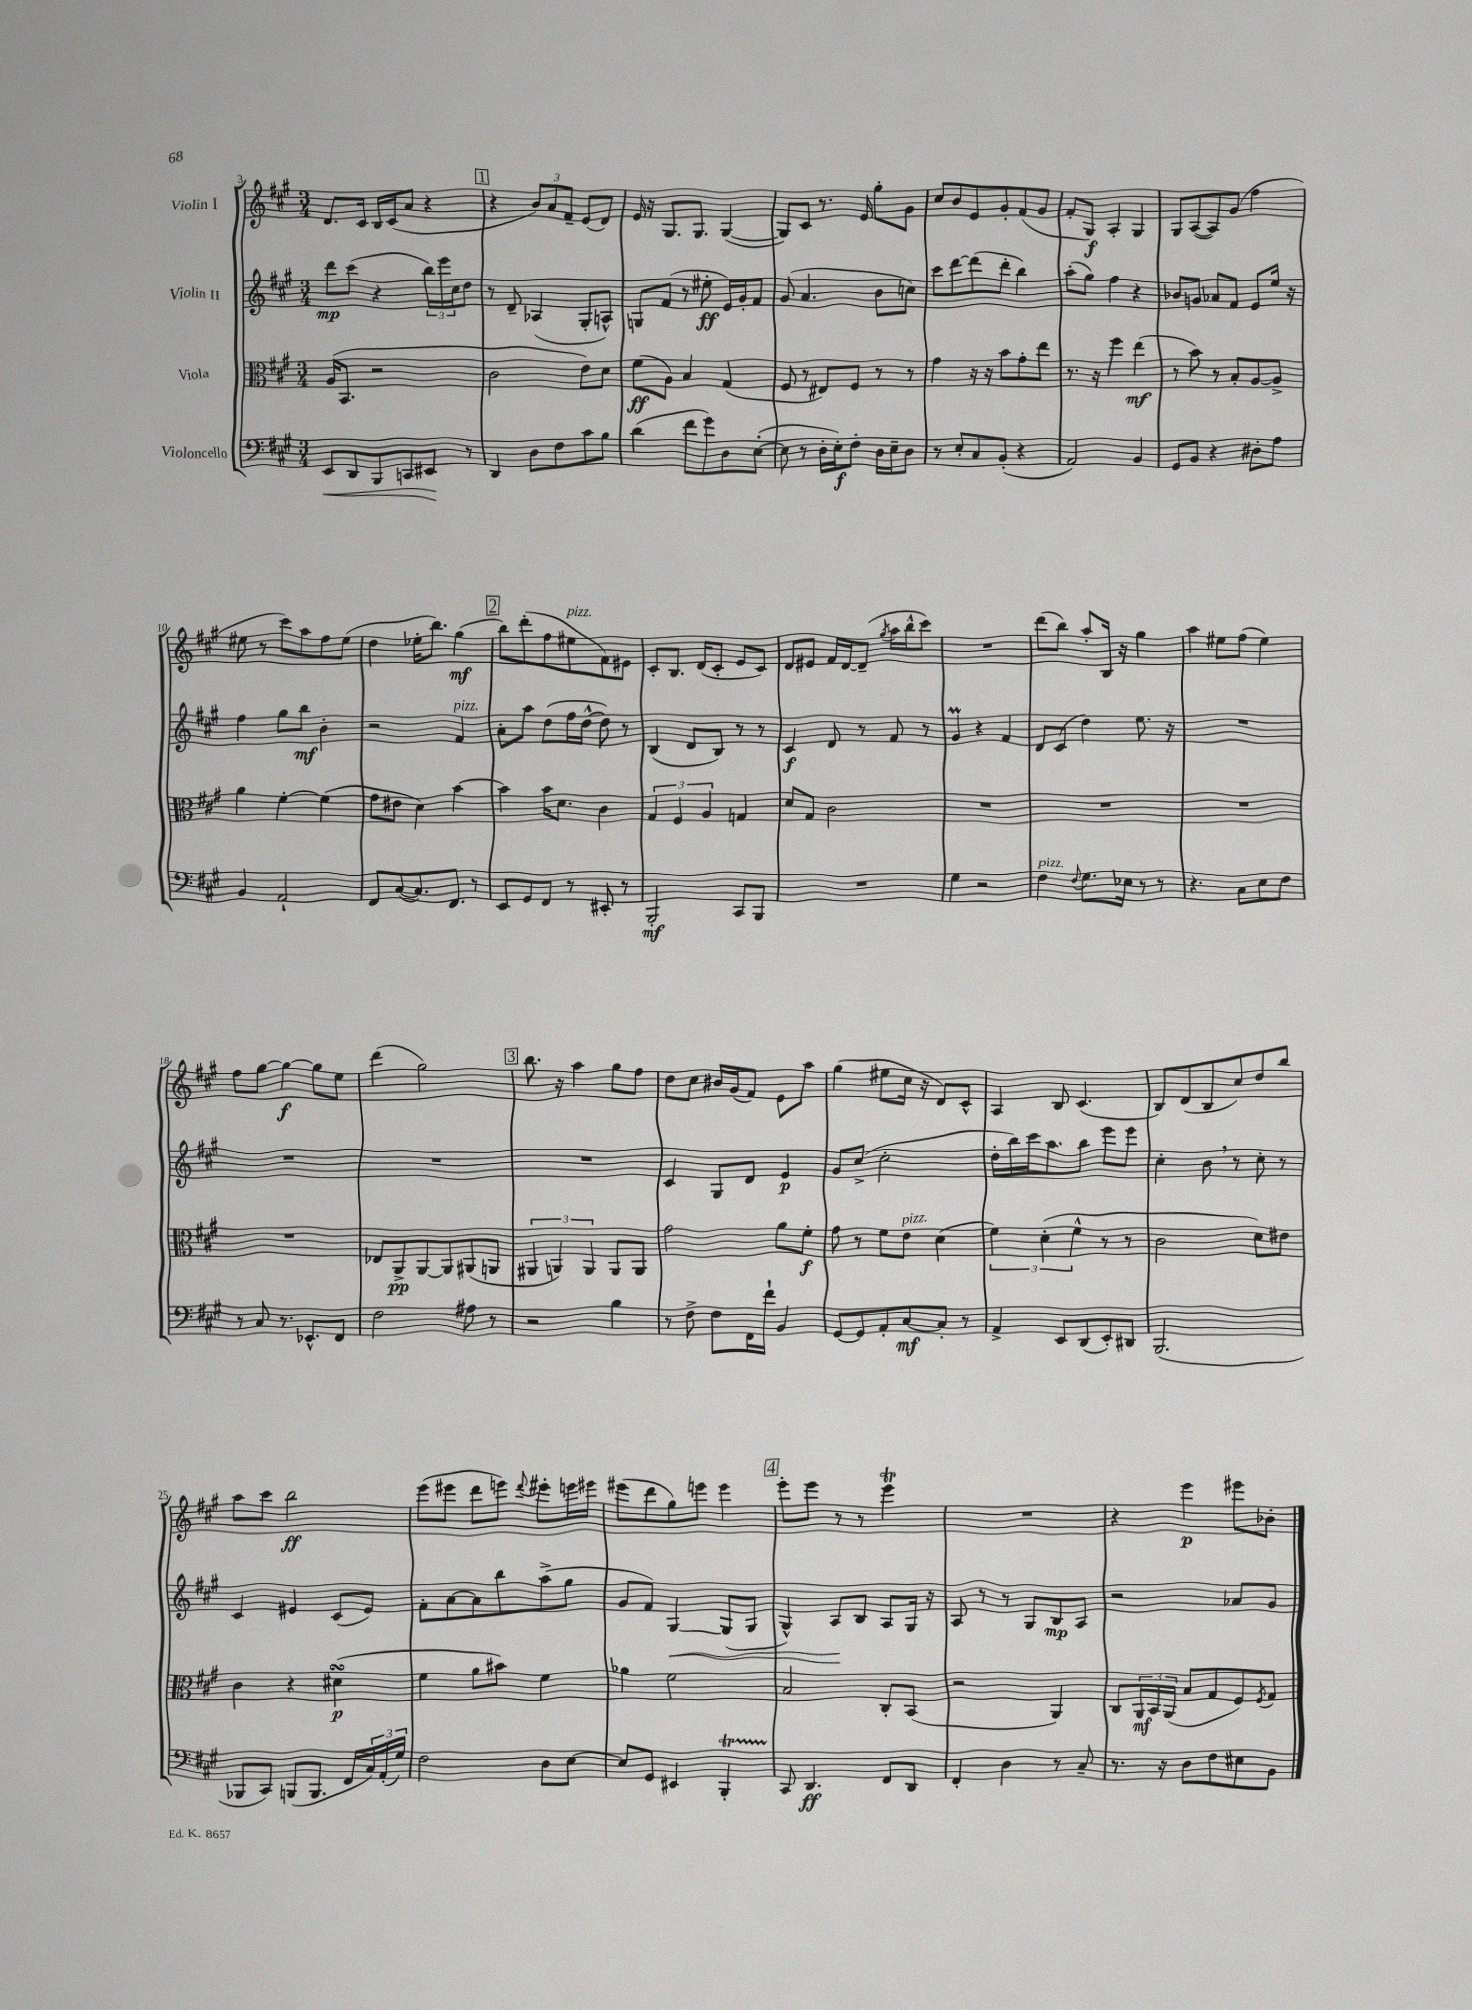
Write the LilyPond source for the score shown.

<<
\new StaffGroup <<
\new Staff = "s0" \with { instrumentName = "Violin I" } {
    \clef treble \key a \major \numericTimeSignature \time 3/4
    d'8. cis'16 b16 cis'16( a'8 r4 |
    \mark \markup { \box "1" } r4 \tuplet 3/2 { b'8) a'8 fis'8-- } e'8( d'8) |
    e'16 r16 gis8. gis8. gis4~( |
    gis8) cis'8 r8. e'16 gis''8-. gis'8 |
    cis''8 b'8 e'8 gis'8-. fis'8( gis'8 |
    fis'8-. gis8\f) a4-. gis4 |
    gis8 a8~( a8) gis'8( fis''4 |
    eis''8 r8 cis'''8) a''8 fis''8 eis''8( |
    d''4 ees''16-. b''8.) gis''4\mf( |
    \mark \markup { \box "2" } b''8) d'''8-.( fis''8 eis''8^\markup { \italic "pizz." } fis'8) eis'8 |
    cis'8-. b8. d'16( cis'8-. e'8 cis'8) |
    d'8 eis'8 fis'16 d'16~ d'8--( \acciaccatura { gis''8 } a''16 b''16-^ cis'''8) |
    R2. |
    d'''8( b''8) a''8-. b16 r16 gis''4 |
    a''4 eis''8 fis''8( eis''4) |
    fis''8 gis''8~ gis''4~\f gis''8 e''8 |
    d'''4( gis''2) |
    \mark \markup { \box "3" } b''8. r16 a''4 gis''8 fis''8 |
    d''8 cis''8 bis'16 gis'16( fis'8) e'8 a''8 |
    gis''4( eis''8 cis''16 r16 d'8) cis'8-^ |
    a4 b8 cis'4.( |
    b8) d'8( b8 cis''8) d''8 b''8 |
    a''8 cis'''8 b''2\ff |
    e'''8( eis'''8 d'''8 e'''8) \appoggiatura { d'''8 } eis'''8-. e'''16 eis'''16 |
    eis'''8( d'''8 gis''8) e'''8 e'''4 |
    \mark \markup { \box "4" } e'''8-. e'''8 r8 r8 e'''4\trill |
    R2. |
    r4 e'''4\p eis'''8 bes'8-. \bar "|." |
}
\new Staff = "s1" \with { instrumentName = "Violin II" } {
    \clef treble \key a \major \numericTimeSignature \time 3/4
    d'''8\mp cis'''8( r4 \tuplet 3/2 { b''16) e'''16 cis''16 } d''8 |
    \mark \markup { \box "1" } r8 d'8-- aes4( gis8-. a8-^) |
    g8 fis'8( r8 eis''8-.\ff e'16) gis'16-. fis'8 |
    gis'8( a'4. b'8 c''8) |
    cis'''8 d'''8~ d'''8( d'''8-. b''4) |
    a''8-.( gis''8) fis''4 r4 |
    bes'8 g'8 aes'8 fis'8 e'8 e''16 r16 |
    fis''4 gis''8 b''8\mf b'4-. |
    r2 fis'4^\markup { \italic "pizz." } |
    \mark \markup { \box "2" } a'8-. a''8 d''8( fis''16 d''16~-^ d''8) r8 |
    b4( d'8 b8) r8 r8 |
    cis'4\f d'8 r8 fis'8 r8 |
    gis'4\prall r4 fis'4 |
    d'8 cis'8( d''4) e''8. r16 |
    R2. |
    R2. |
    R2. |
    \mark \markup { \box "3" } R2. |
    cis'4 gis8 d'8 e'4\p |
    gis'8 cis''8->( cis''2-. |
    d''16-. b''16) cis'''16 a''8. b''8 e'''8 e'''8 |
    cis''4-. b'8 \breathe r8 cis''8-. r8 |
    cis'4 eis'4 cis'8( eis'8) |
    fis'8-. a'8~ a'8 b''8 a''8->( gis''8 |
    gis'8 fis'8) gis4~\< gis8( gis8 |
    \mark \markup { \box "4" } gis4-^) a8\! b8 a8 gis16 r16 |
    a8 r8 r8 gis8 b8\mp a8 |
    r2 aes'8 gis'8 \bar "|." |
}
\new Staff = "s2" \with { instrumentName = "Viola" } {
    \clef alto \key a \major \numericTimeSignature \time 3/4
    a16( b,8. r2 |
    \mark \markup { \box "1" } cis'2 e'8) d'8 |
    fis'8\ff( a8) b4 gis4( |
    fis8 r8 eis8) fis8 r8 r8 |
    gis'4 r16 r16 b'8 gis'8-. e''8 |
    r8. r16 fis''4 e''4\mf( |
    r8 b'8) r8 b8-. a8~ a8-> |
    a'4 fis'4~-. fis'4( |
    gis'8 eis'8 d'4) b'4~ |
    \mark \markup { \box "2" } b'4 b'16 d'8. cis'4 |
    \tuplet 3/2 { gis4 fis4 a4 } g4 |
    d'8 gis8 cis'2 |
    R2. |
    R2. |
    R2. |
    R2. |
    ees8 a,8->\pp a,8~ a,8 ais,8( a,8 |
    \mark \markup { \box "3" } \tuplet 3/2 { ais,4 a,4) a,4 } a,8 a,8 |
    gis'2 a'8 fis'8-.\f |
    gis'8 r8 fis'8 e'8^\markup { \italic "pizz." } d'4( |
    \tuplet 3/2 { fis'4) d'4-.( fis'4-^ } r8 r8 |
    cis'2 d'8) eis'8 |
    cis'4 r4 dis'4\turn\p( |
    fis'4 a'8 bis'8) fis'4 |
    aes'4 fis'2 |
    \mark \markup { \box "4" } b2 cis8-. b,8( |
    r2 a,4) |
    cis8 \tuplet 3/2 { a,16\mf b,16 a,16( } b8 gis8 fis8) \acciaccatura { fis8 } gis8 \bar "|." |
}
\new Staff = "s3" \with { instrumentName = "Violoncello" } {
    \clef bass \key a \major \numericTimeSignature \time 3/4
    e,8\< d,8 b,,8 c,8 eis,8\! r8 |
    \mark \markup { \box "1" } d,4 d8 fis8 cis'8 b8 |
    d'4( fis'8 gis'8) d8 e8~-.( |
    e8 r8 d16-. e16-.\f) fis8-. d16 e16-- d8 |
    r8 e8-. cis8 b,8-.( r4 |
    a,2) b,4 |
    gis,8 b,8 r4 dis8-. a8 |
    b,4 a,2-! |
    fis,8 cis8~( cis8.) fis,8. r8 |
    \mark \markup { \box "2" } e,8 gis,8 fis,8 r8 eis,8-. r8 |
    b,,2-.\mf cis,8 b,,8 |
    R2. |
    gis4 r2 |
    fis4^\markup { \italic "pizz." } \appoggiatura { fis8 } gis8. ees16 r8 r8 |
    r4. cis8 e8 fis8 |
    r8 cis8 r8. ees,8.-^ fis,8 |
    fis2 ais8 r8 |
    \mark \markup { \box "3" } r2 b4 |
    r8 fis8-> fis8 fis,16 fis'16-! b,4 |
    gis,8~ gis,8 a,8-. cis8~\mf cis8-. r8 |
    a,4-> e,8 d,8( e,8-.) dis,8 |
    b,,2.( |
    bes,,8 cis,8) b,,8( b,,8. fis,16 \tuplet 3/2 { cis16) a,16-.( gis16) } |
    fis2 d8 e8~ |
    e8 gis,8 eis,4 b,,4-.\startTrillSpan |
    \mark \markup { \box "4" } cis,8\stopTrillSpan d,4.\ff fis,8 d,8 |
    fis,4-. d4 r8 cis8-- |
    r8. r16 d8 fis8 eis8 b,8 \bar "|." |
}
>>
>>
\layout { \context { \Score currentBarNumber = #3 } }
